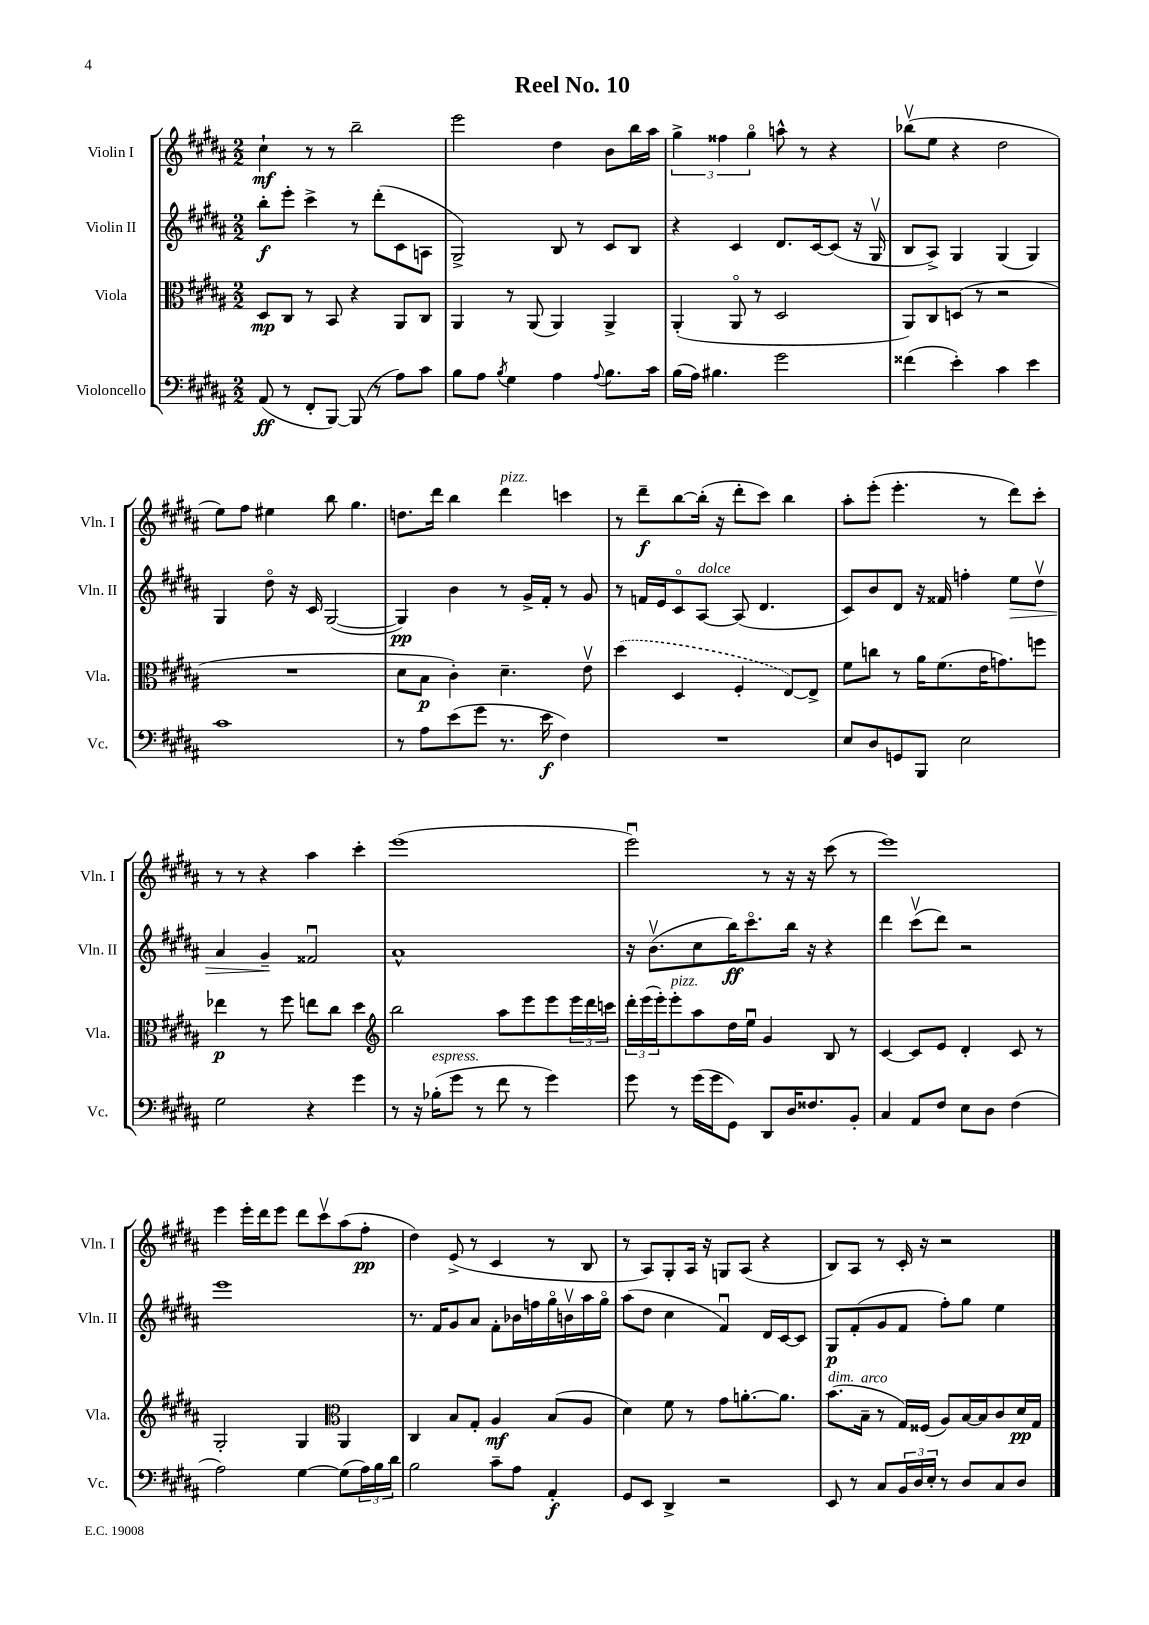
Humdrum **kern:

**kern	**kern	**kern	**kern
*staff4	*staff3	*staff2	*staff1
*clefF4	*clefC3	*clefG2	*clefG2
*k[f#c#g#d#a#]	*k[f#c#g#d#a#]	*k[f#c#g#d#a#]	*k[f#c#g#d#a#]
*M2/2	*M2/2	*M2/2	*M2/2
(8AA#	8D#	8bb'	4cc#`
8r	8C#	8eee'	.
8FF#'	8r	4ccc#^	8r
[8BBB)	8BB	.	8r
(8BBB]	4r	8r	2bb~
8r	.	(8ddd#'	.
8A#)	8AA#	8c#	.
8c#	8C#	8A	.
=	=	=	=
8B	4AA#	2G#^)	2eee
8A#	.	.	.
8qB	.	.	.
4G#	8r	.	.
.	(8AA#	.	.
4A#	4AA#)	8B	4dd#
.	.	8r	.
8qqA#	.	.	.
8.B	4AA#^	8c#	8b
.	.	8B	16bb
16c#	.	.	16aa#
=	=	=	=
(16B	(4AA#'	4r	6gg#^
16A#)	.	.	.
4.B#	.	.	.
.	.	.	6ff##
.	8AA#o	4c#	.
.	.	.	6gg#o
.	8r	.	.
2g#	2D#	8.d#	8aa^^
.	.	.	8r
.	.	[16c#	.
.	.	(8c#]	4r
.	.	16r	.
.	.	16G#v	.
=	=	=	=
(4f##	8AA#)	8B	(8bb-v
.	8C#	8A#^)	8ee
4e')	(8D	4G#	4r
.	8r	.	.
4c#	2r	(4G#	2dd#
4e	.	4G#)	.
=	=	=	=
1c#	1r	4G#	8ee)
.	.	.	8ff#
.	.	8dd#o	4ee#
.	.	16r	.
.	.	16c#	.
.	.	([2G#	8bb
.	.	.	4.gg#
=	=	=	=
8r	8d#	4G#])	8.dd
8A#	8B	.	.
.	.	.	16ddd#
(8e	4c#')	4b	4bb
8g#	.	.	.
8.r	4.d#~	8r	4ddd#
.	.	16g#^	.
16e	.	16f#'	.
4F#)	.	8r	4ccc
.	8ev	8g#	.
=	=	=	=
1r	(4dd#	8r	8r
.	.	16f	8ddd#~
.	.	16e	.
.	4D#	8c#o	[8bb
.	.	[8A#	(16bb']
.	.	.	16r
.	4F#'	(8A#]	8ddd#'
.	.	4.d#	8ccc#)
.	[8E)	.	4bb
.	8E^]	.	.
=	=	=	=
8E	8f#	8c#)	8aa#'
8D#	8cc	8b	(8eee'
8GG	8r	8d#	4.eee'
8BBB	16a#	16r	.
.	(8.f#	16f##	.
2E	.	4ff'	.
.	16e	.	8r
.	8.g)	.	.
.	.	8ee	8ddd#)
.	8ff	8dd#v	8ccc#'
=	=	=	=
2G#	4ee-	4a#	8r
.	.	.	8r
.	8r	4g#~	4r
.	8ff#	.	.
4r	8ee	2f##u	4aa#
.	8cc#	.	.
4g#	4dd#	.	4ccc#'
=	=	=	=
*	*clefG2	*	*
8r	2bb	1a#^^	(1eee
16r	.	.	.
(16B-'	.	.	.
8g#	.	.	.
8r	.	.	.
8f#	8aa#	.	.
8r	8eee	.	.
4g#)	8eee	.	.
.	24eee	.	.
.	24ddd#	.	.
.	24ccc	.	.
=	=	=	=
8g#	24ddd#'	16r	2eeeu)
.	(24eee	.	.
.	.	(8.bv	.
.	24eee')	.	.
8r	8eee'	.	.
(16g#	8aa#	8cc#	.
16g#	.	.	.
8GG#)	16dd#	16bb)	.
.	16eeu	8.ccc#o	.
8DD#	4g#	.	8r
16D#	.	16bb	16r
8.F##	.	16r	16r
.	8B	4r	(8ccc#
8BB'	8r	.	8r
=	=	=	=
4C#	[4c#	4ddd#	1eee)
8AA#	8c#]	(8ccc#v	.
8F#	8e	8ddd#)	.
8E	4d#'	2r	.
8D#	.	.	.
(4F#	8c#	.	.
.	8r	.	.
=	=	=	=
2A#)	2G#'	1eee	4eee
.	.	.	16eee'
.	.	.	16ddd#
.	.	.	8eee
[4G#	4G#	.	8ddd#
.	.	.	8ccc#v
*	*clefC3	*	*
(8G#]	4AA#	.	(8aa#
24A#)	.	.	8ff#'
24B	.	.	.
24d#	.	.	.
=	=	=	=
2B	4C#	8.r	4dd#)
.	.	16f#	.
.	8B	8g#	(8e^
.	8G#'	8a#	8r
8c#~	4A#	8f#'	4c#
8A#	.	16b-	.
.	.	16ff	.
4AA#'	(8B	16gg#o	8r
.	.	16bv	.
.	8A#	16aa#	8B
.	.	16gg#o	.
=	=	=	=
8GG#	4d#)	(8aa#	8r
8EE	.	8dd#	8A#)
4DD#^	8f#	4cc#	8G#'
.	8r	.	16A#
.	.	.	16r
2r	8g#	4f#u)	8G
.	[8.a'	.	(8A#
.	.	16d#	4r
.	8.a]	[16c#	.
.	.	8c#]	.
=	=	=	=
8EE	(8.b	8G#	8B)
8r	.	(8f#'	8A#
.	16B~	.	.
8C#	8r	8g#	8r
24BB	16G#)	8f#	16c#'
24D#	.	.	.
.	(16F##	.	16r
24E'	.	.	.
8r	8A#)	8ff#')	2r
8D#	[16B	8gg#	.
.	16B]	.	.
8C#	8c#	4ee	.
8D#	16d#	.	.
.	16G#	.	.
==	==	==	==
*-	*-	*-	*-
